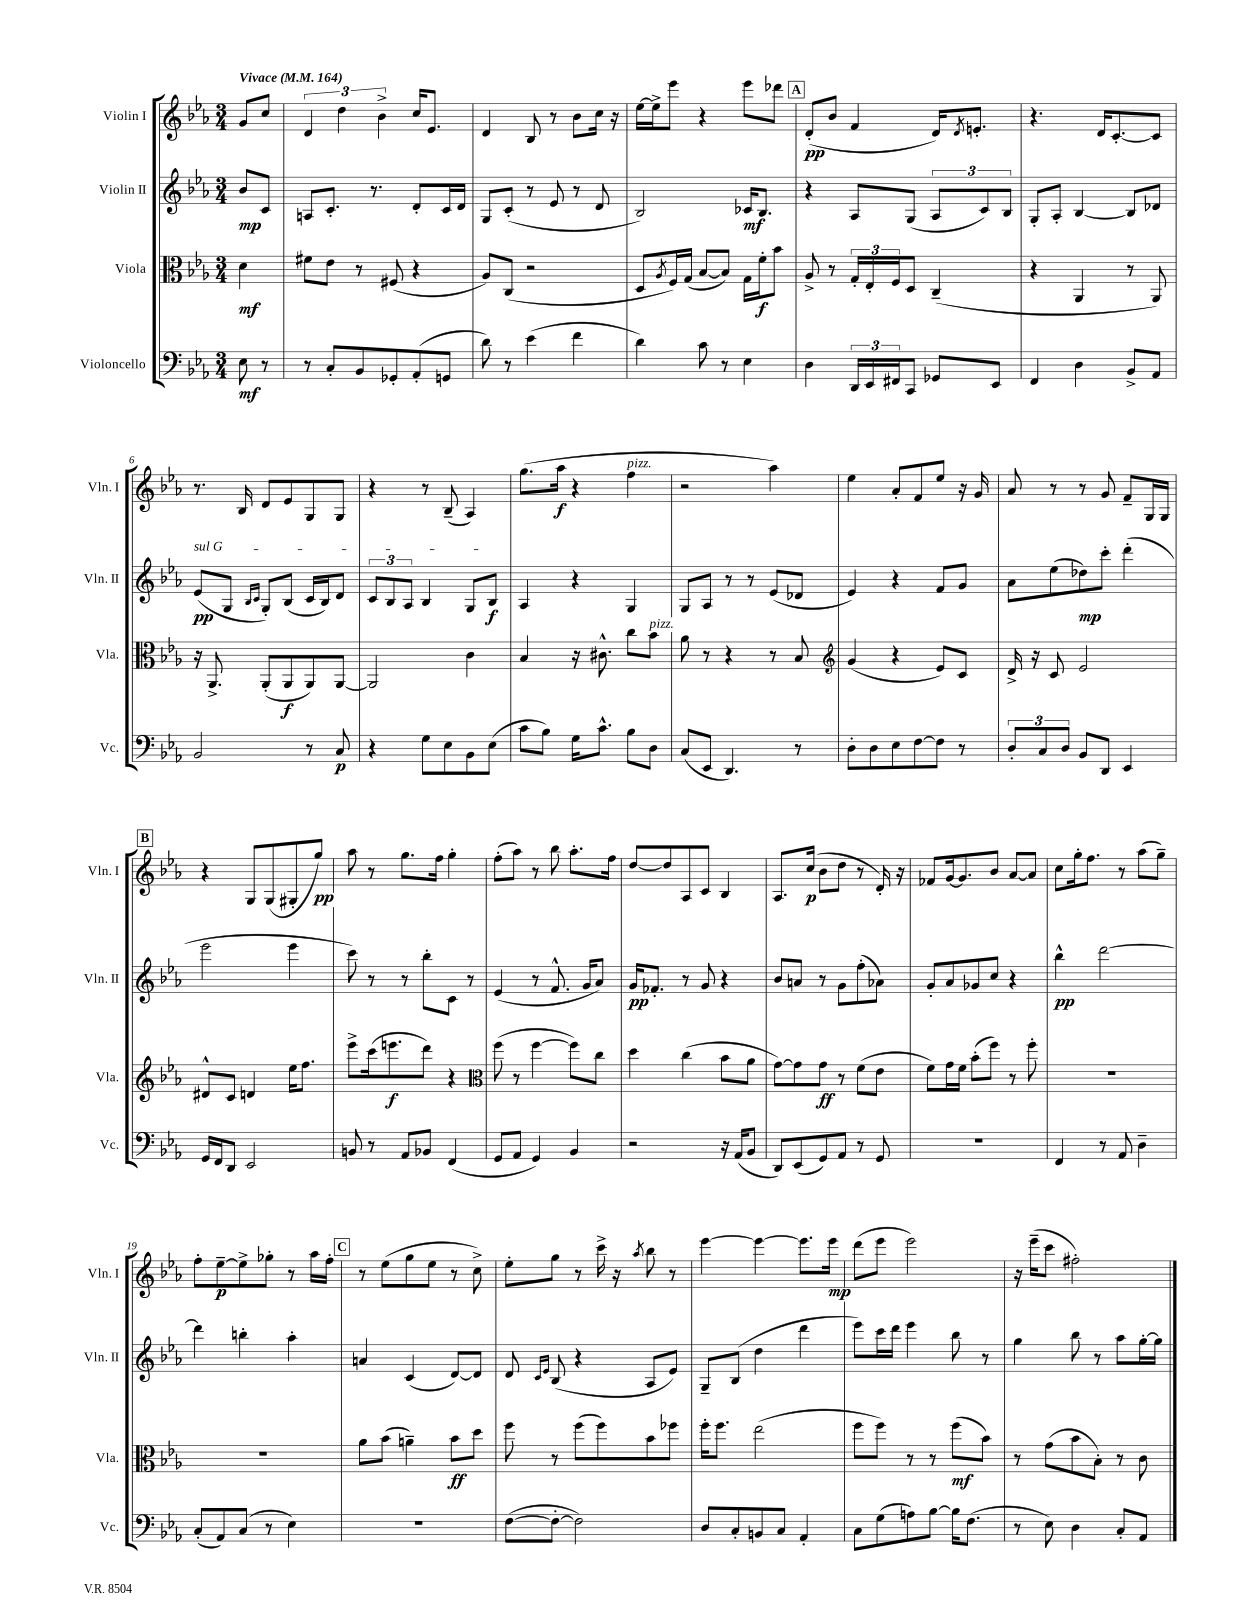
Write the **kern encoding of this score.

**kern	**kern	**kern	**kern
*staff4	*staff3	*staff2	*staff1
*clefF4	*clefC3	*clefG2	*clefG2
*k[b-e-a-]	*k[b-e-a-]	*k[b-e-a-]	*k[b-e-a-]
*M3/4	*M3/4	*M3/4	*M3/4
*MM164	*MM164	*MM164	*MM164
8E-\	4d\	8b-/L	8g/L
8r	.	8c/J	8cc/J
=	=	=	=
8r	8f#\L	8A/L	6d/
8C'/L	8e-\J	8.c'/J	.
.	.	.	6dd\
8BB-/	8r	.	.
.	.	8.r	.
.	.	.	6b-^\
8GG-'/	(8F#/	.	.
(8AA-'/	4r	8d'/L	16cc/LK
.	.	.	8.e-/J
8GG/J	.	16c/L	.
.	.	16d/JJ	.
=	=	=	=
8d\)	8A-/L)	8G/L	4d/
8r	(8C/J	(8c'/J	.
(4e-\	2r	8r	8B-/
.	.	8e-/	8r
4f\	.	8r	8b-\L
.	.	8d/	16cc\Jk
.	.	.	16r
=	=	=	=
4d\)	8D/L	2B-/)	[16ee-\LL
.	.	.	16ee-^\]J
.	8qA-/	.	.
.	16F/L)	.	8eee-\J
.	(16G/JJ	.	.
8c\	[8B-/L	.	4r
8r	8B-/]J)	.	.
4E-\	16G\LL	16c-/LK	8eee-\L
.	16f'\J	8.B-/J	.
.	8b-\J	.	8ddd-\J
=	=	=	=
4D\	8A-^/	4r	(8d'/L
.	8r	.	8b-/J
24DD/LL	24G'/LL	8A-/L	4f/
24EE-/	24E-'/	.	.
24FF#/J	24F/J	.	.
8CC/J	8D/J	(8G/J	.
8GG-/L	(4C~/	12A-/L	16d/LK)
.	.	.	8qd/
.	.	.	8.e'/J
.	.	12c/)	.
8EE-/J	.	.	.
.	.	12B-/J	.
=	=	=	=
4FF/	4r	8G'/L	4.r
.	.	8A-'/J	.
4D\	4AA-/	[4B-/	.
.	.	.	16d/LK
.	.	.	[8.c'/
8BB-^/L	8r	8B-/]L	.
8AA-/J	8AA-/)	8d-/J	8c/]J
=	=	=	=
2BB-/	16r	(8e-/L	8.r
.	8.AA-^/	.	.
.	.	8G/J	.
.	.	.	16B-/
.	.	16qqB-/LL	.
.	.	16qqc/JJ	.
.	(8AA-'/L	8G'/L)	8d/L
.	8AA-/	(8B-/J	8e-/
8r	8AA-/)	16c/LL	8G/
.	.	16B-/J)	.
8C/	[8AA-/J	8d/J	8G/J
=	=	=	=
4r	2AA-/]	12c/L	4r
.	.	12B-/	.
.	.	12A-/J	.
8G\L	.	4B-/	8r
8E-\	.	.	(8B-~/
8BB-\	4c\	8G/L	4A-/)
(8E-\J	.	8B-/J	.
=	=	=	=
8c\L	4B-/	4A-/	(8.gg\L
8B-\J)	.	.	.
.	.	.	16aa-\Jk
16G\LK	16r	4r	4r
8.c^^\J	8.c#^^\	.	.
8B-\L	8cc\L	4G/	4ff\
8D\J	8b-\J	.	.
=	=	=	=
(8C/L	8a-\	8G/L	2r
8EE-/J	8r	8A-/J	.
4.DD/)	4r	8r	.
.	.	8r	.
.	8r	(8e-/L	4aa-\)
8r	8B-/	8d-/J	.
=	=	=	=
*	*clefG2	*	*
8D'\L	(4g/	4e-/)	4ee-\
8D\	.	.	.
8E-\	4r	4r	8a-'/L
[8F\	.	.	8f/
8F\]J	8e-/L)	8f/L	8ee-/J
8r	8c/J	8g/J	16r
.	.	.	16g/
=	=	=	=
12D'/L	16d^/	8a-\L	8a-/
.	16r	.	.
12C/	.	.	.
.	8c/	(8ee-\	8r
12D/J	.	.	.
8BB-/L	2e-/	8dd-\)	8r
8DD/J	.	8ccc'\J	8g/
4EE-/	.	(4ddd'\	8f~/L
.	.	.	16G/L
.	.	.	16G/JJ
=	=	=	=
16GG/LL	8d#^^/L	2eee-\	4r
16FF/J	.	.	.
8DD/J	8c/J	.	.
2EE-/	4d/	.	8G/L
.	.	.	(8G/
.	16ee-\LK	4eee-\	8G#'/
.	8.ff\J	.	.
.	.	.	8gg/J)
=	=	=	=
8BB/	8eee-^\L	8ccc\)	8aa-\
8r	(16ccc\k	8r	8r
.	8.eee\	.	.
8AA-/L	.	8r	8.gg\L
8BB-/J	8ddd\J)	8bb-'\L	.
.	.	.	16ff\Jk
(4FF/	4r	8c\J	4gg'\
.	.	8r	.
=	=	=	=
*	*clefC3	*	*
8GG/L	(8ff\	(4e-/	(8ff'\L
8AA-/J	8r	.	8aa-\J)
4GG/)	[4ff\	8r	8r
.	.	8.f^^/	8bb-\
4BB-/	8ff\]L)	.	8.aa-'\L
.	.	16g/LK	.
.	8cc\J	8a-/J)	.
.	.	.	16ff\Jk
=	=	=	=
2r	4dd\	16g/LK	[8dd/L
.	.	8.f-'/J	.
.	.	.	8dd/]
.	(4cc\	8r	8A-/
.	.	8g/	8c/J
16r	8b-\L	4r	4B-/
(16AA-/LK	.	.	.
8BB-/J	8a-\J	.	.
=	=	=	=
8DD/L)	[8g\L)	8b-/L	8.A-/L
(8EE-/	8g\]	8a/J	.
.	.	.	(16cc/Jk
8GG/)	8g\J	8r	8b-\L
8AA-/J	8r	8g\L	8dd\J
8r	(8f\L	(8ff'\	8r
8GG/	8e-\J	8a-\J)	16d'/)
.	.	.	16r
=	=	=	=
2.r	8f\L)	8g'/L	8f-/L
.	16g\L	8a-/	[16g/k
.	16f\JJ	.	8.g/]
.	(8b-'\L	8g-/	.
.	8ff\J)	8cc/J	8b-/J
.	8r	4r	[8a-/L
.	8ff'\	.	8a-/]J
=	=	=	=
4FF/	2.r	4bb-^^\	8cc\L
.	.	.	16gg'\k
.	.	.	8.ff\J
8r	.	[2ddd\	.
8AA-/	.	.	8r
4D~\	.	.	(8aa-\L
.	.	.	8gg~\J)
=	=	=	=
(8C'/L	2.r	4ddd\]	8ff'\L
8AA-/)	.	.	[8ee-~\
(8C/J	.	4bb'\	8ee-^\]
8r	.	.	8gg-'\J
4E-\)	.	4aa-'\	8r
.	.	.	16aa-\LL
.	.	.	16ff'\JJ
=	=	=	=
2.r	8a-\L	4a/	8r
.	(8b-\J	.	(8ee-\L
.	4a~\)	(4c/	8gg\
.	.	.	8ee-\J
.	8b-\L	[8d/L)	8r
.	8dd\J	8d/]J	8cc^\)
=	=	=	=
([8F\L	8ff\	8d/	8ee-'\L
.	.	16qqc/LL	.
.	.	16qqe-/JJ	.
8F'\_J	8r	(8B-/	8gg\J
2F\])	(8ff\L	4r	8r
.	8ff\)	.	16ccc^\
.	.	.	16r
.	.	.	8qaa-/
.	8b-\	8A-/L	8bb-\
.	8ff-\J	8e-/J)	8r
=	=	=	=
8D/L	16ff'\LK	8G~/L	[4eee-\
.	8.ff\J	.	.
8C'/	.	(8B-/J	.
8BB/	(2ee-\	4dd\	4eee-\_
8C/J	.	.	.
4AA-'/	.	4ddd\	8.eee-\]L
.	.	.	16eee-\Jk
=	=	=	=
8C\L	8ff\L	8eee-\L)	(8ddd\L
(8G\	8ff\J)	16ccc\L	8eee-\J
.	.	16ddd\JJ	.
8A\)	8r	4eee-\	2eee-\)
[8B-\J	8r	.	.
16B-\]LK	(8ff\L	8bb-\	.
(8.F\J	.	.	.
.	8b-\J)	8r	.
=	=	=	=
8r	8r	4gg\	16r
.	.	.	(16eee-~\LK
8E-\)	(8g\L	.	8ccc\J
4D\	8b-\	8bb-\	2ff#'\)
.	8B-'\J)	8r	.
8C'/L	8r	8aa-\L	.
8AA-/J	8c\	[16gg'\L	.
.	.	16gg\]JJ	.
==	==	==	==
*-	*-	*-	*-
